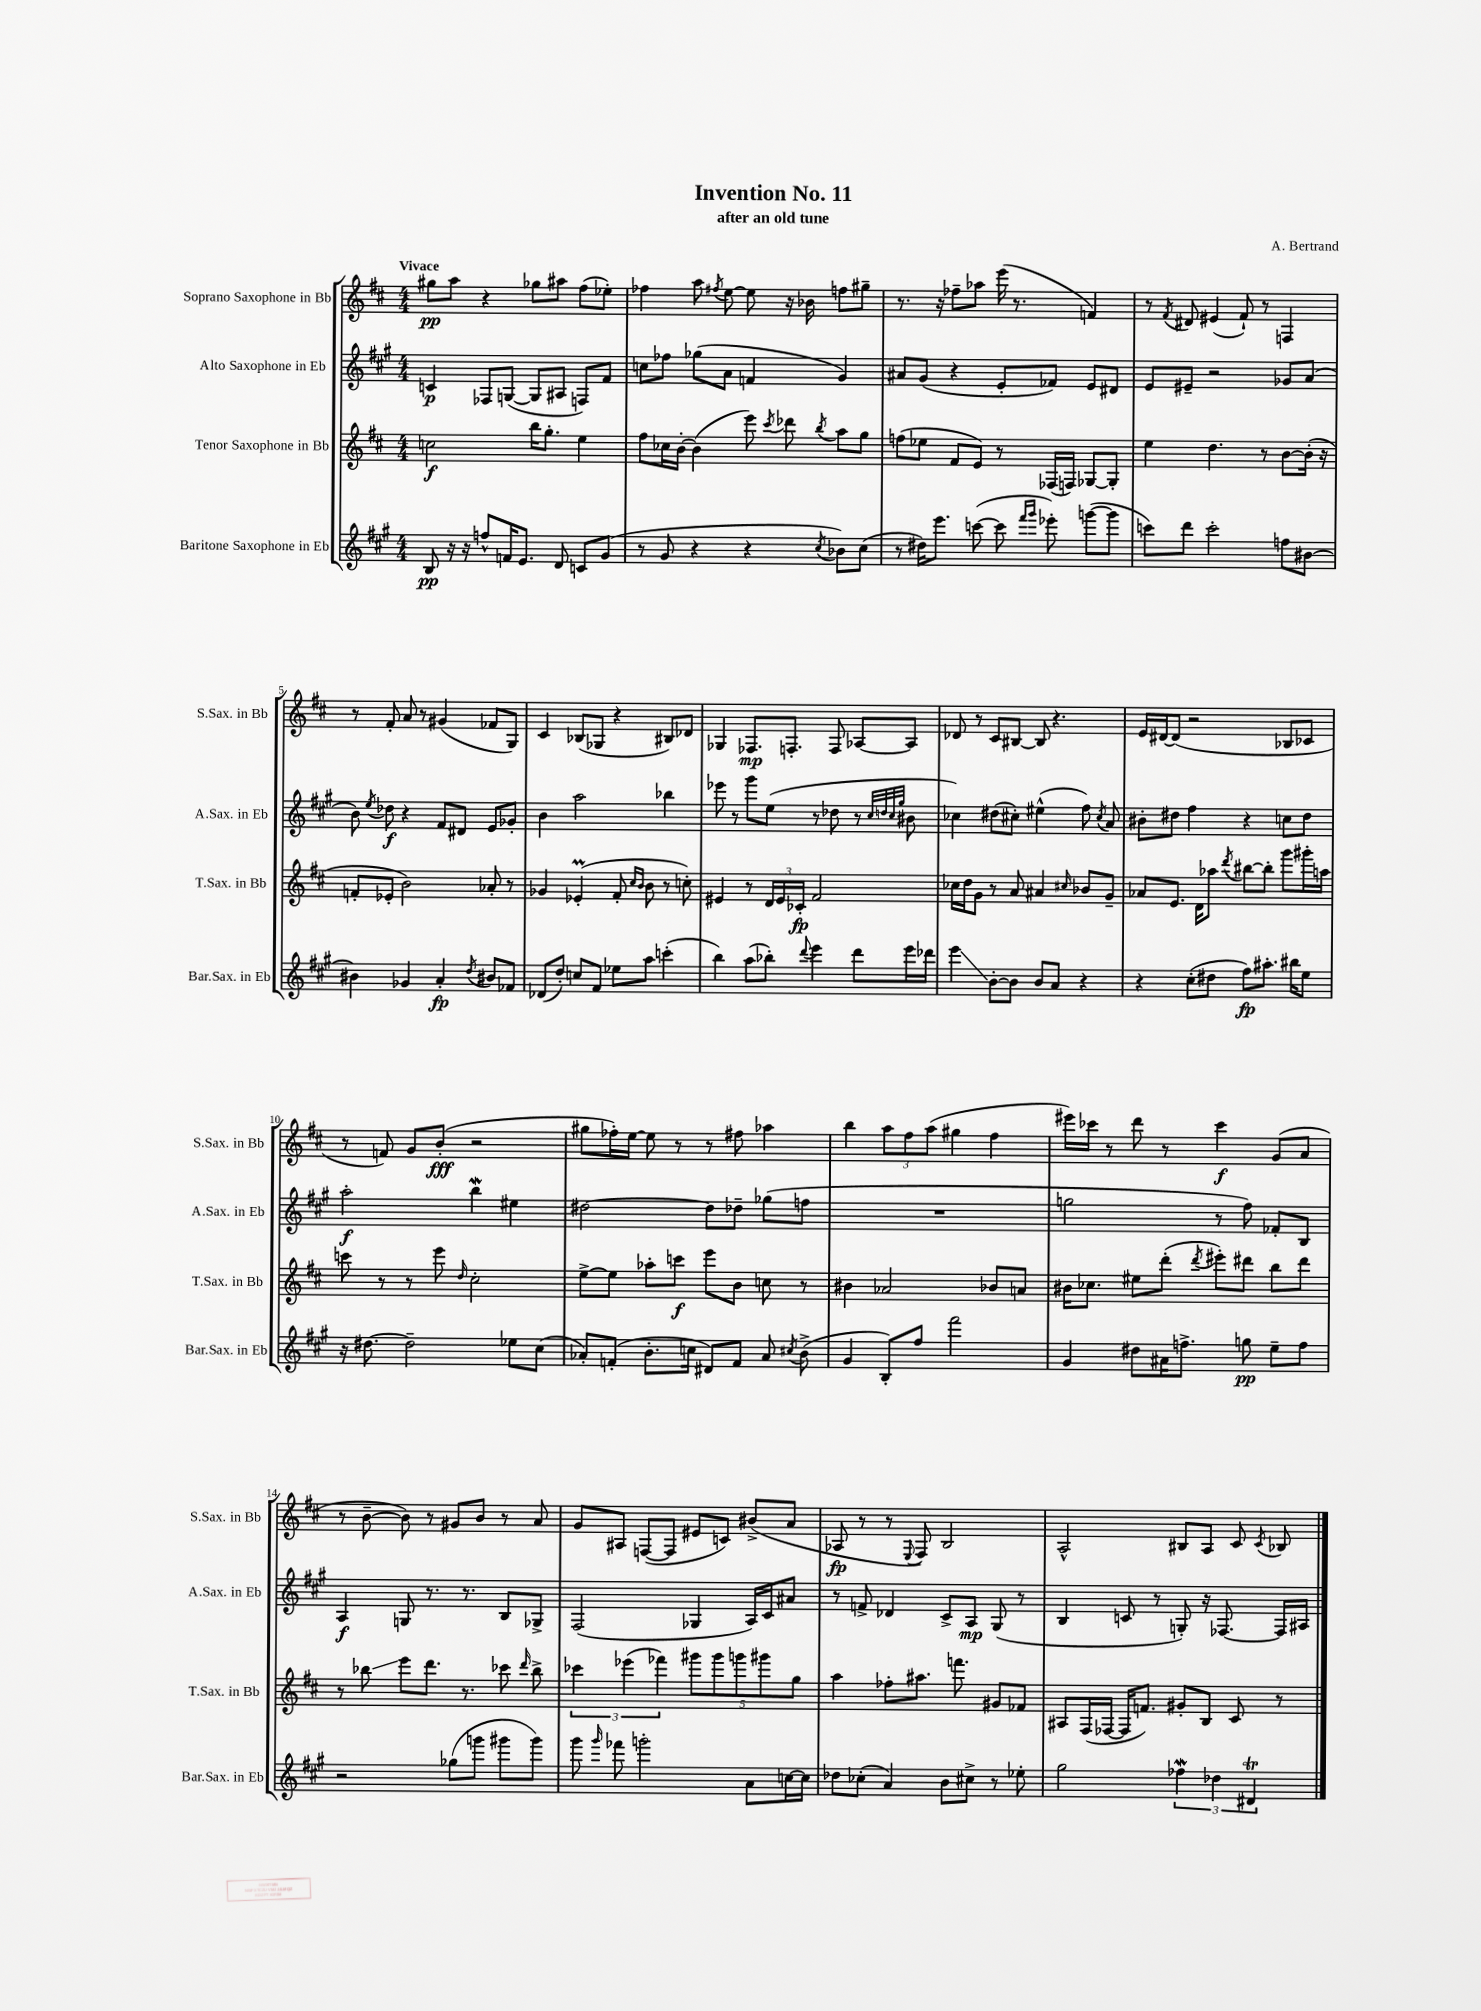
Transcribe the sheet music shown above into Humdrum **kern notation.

**kern	**kern	**kern	**kern
*staff4	*staff3	*staff2	*staff1
*clefG2	*clefG2	*clefG2	*clefG2
*k[f#c#g#]	*k[f#c#]	*k[f#c#g#]	*k[f#c#]
*M4/4	*M4/4	*M4/4	*M4/4
8B/	2cc\	4c/	8gg#\L
16r	.	.	8aa\J
16r	.	.	.
8ff^^/L	.	8F-/L	4r
16f/K	.	([8G/J	.
8.e/J	.	.	.
.	16bb\LK	8G/]L	8gg-\L
.	8.gg'\J	.	.
8d/	.	8A#/J	8aa#\J
8c/L	4ee\	8F/L)	(8ff#\L
(8g#/J	.	8f#/J	8ee-'\J)
=	=	=	=
8r	8ff#\L	8cc\L	4ff-\
8g#/	16cc-\L	8ff-\J	.
.	[16b'\JJ	.	.
4r	(4b\]	(8gg-\L	8aa\
.	.	.	8qff#/
.	.	8a\J	[8ee\
4r	8eee\)	4f/	8ee\]
.	8qccc#/	.	.
.	8ddd-\	.	16r
.	.	.	16b-\
8qcc#/	8qbb/	.	.
8b-\L)	8aa\L	4g#/)	8ff\L
(8cc#\J	8gg\J	.	8gg#~\J
=	=	=	=
8r	(8ff\L	8a#/L	8.r
16dd#\LK)	8ee-\J	(8g#/J	.
8.eee\J	.	.	16r
.	8f#/L	4r	8ff-~\L
([8ccc\	8e/J)	.	8aa-\J
8ccc\]	8r	8e'/L	(16eee\
.	.	.	8.r
16qqfff#/LL	.	.	.
16qqggg#/JJ	.	.	.
8eee-'\)	(16F-/LL	8f-/J)	.
.	16F/JJ)	.	.
([8ggg\L	[8G-/L	8e/L	4f/)
8ggg\]J	8G-'/]J	8d#/J	.
=	=	=	=
8ccc\L)	4ee\	8e/L	8r
.	.	.	8qf#/
8ddd\J	.	8e#~/J	8d#/
2ccc'\	4.dd\	2r	(4e#/
.	.	.	8f#`/)
.	8r	.	8r
8ff\L	[8b\L	8g-/L	4F/
[8b#\J	(16b'\]Jk	(8a/J	.
.	16r	.	.
=	=	=	=
4b#\]	8f'/L	8b\)	8r
.	.	8qee/	.
.	8e-'/J	8dd-\	8f#'/
4g-/	2b\)	4r	8a/
.	.	.	8r
4a'/	.	8f#/L	(4g#/
.	.	8d#/J	.
8qdd/	.	.	.
8b#/L	8a-'/	8e/L	8f-/L
8f-/J	8r	8g-'/J	8G/J)
=	=	=	=
(8d-/L	4g-/	4b\	4c#/
8dd'/J)	.	.	.
8cc/L	(4e-'/	2aa\	(8B-/L
8f#/J	.	.	8G-/J
8ee-\L	8f#'/	.	4r
.	16qqcc#/LL	.	.
.	16qqb/JJ	.	.
8aa\J	8b\	.	.
(4ccc'\	8r	4bb-\	8B#/L)
.	8cc'\)	.	8d-/J
=	=	=	=
4bb\)	4e#/	8eee-\	4G-/
.	.	8r	.
(8aa\L	8r	8ggg#\L	8.F-/L
8bb-'\J)	24d/LL	(8ee\J	.
.	24e#/	.	.
.	.	.	8.F'/J
.	24c-'/JJ	.	.
8qqddd/	.	.	.
4eee\	2f#/	8r	.
.	.	8dd-\	8F/
8ddd\L	.	8r	[8A-/L
.	.	32qqcc#/LLL	.
.	.	32qqdd/	.
.	.	32qqcc#/	.
.	.	32qqgg#/JJJ	.
16eee\L	.	8b#\	8A-/]J
16ddd-\JJ	.	.	.
=	=	=	=
4eee\	16cc-\LL	4cc-\)	8d-/
.	16dd\J	.	.
.	8g\J	.	8r
[8b'\L	8r	(8dd#\L	8c#/L
8b\]J	8a/	8cc#'\J)	[8B#/J
8b/L	4a#/	(4ee#^^\	8B#/]
8a/J	.	.	4.r
.	16qqcc#/	.	.
4r	8b-/L	8ff#\)	.
.	.	8qcc#/	.
.	8g~/J	8a/	.
=	=	=	=
4r	8a-/L	8b#'\L	16e/LL
.	.	.	[16d#/J
.	8.e/J	8dd#\J	(8d#/]J
(8cc#'\L	.	4ff#\	2r
.	16d\LK	.	.
8dd#\J	8aa-\J	.	.
.	8qddd/	.	.
8ff#\L)	[8bb#\L	4r	.
8.aa#'\J	8bb#'\]J	.	.
.	8ggg\L	8cc\L	8B-/L
16bb#\LK	.	.	.
8ee\J	16ggg#'\L	8dd#\J	8c-/J
.	16aa\JJ	.	.
=	=	=	=
16r	8ccc\	2aa'\	8r
[8.dd#\	.	.	.
.	8r	.	8f/)
2dd#~\]	8r	.	8g/L
.	8eee\	.	(8b'/J
.	16qqdd/	.	.
.	2cc#'\	4bb\	2r
8ee-\L	.	4ee#\	.
(8cc#\J	.	.	.
=	=	=	=
8a-'/L)	[8ee^\L	[2dd#\	8gg#\L
(8f'/J	8ee\]J	.	16ff-'\L)
.	.	.	[16ee\JJ
8.b'\L	8aa-'\L	.	8ee\]
.	8ccc\J	.	8r
16cc\Jk	.	.	.
8d#/L)	8eee\L	8dd#\]L	8r
8f/J	8b\J	8dd-~\J	8ff#\
8a-/	8cc\	(8gg-\L	4aa-\
8qcc#/	.	.	.
(8b^\	8r	8ff\J	.
=	=	=	=
4g#/	4b#\	1r	4bb\
8B'/L)	2a-/	.	12aa\L
.	.	.	12ff#\
8ff#/J	.	.	.
.	.	.	(12aa\J
2fff#\	.	.	4gg#\
.	8b-/L	.	4ff#\
.	8a/J	.	.
=	=	=	=
4g#/	16b#\LK	2gg\	16eee#\LL)
.	8.cc-\J	.	16ccc-\JJ
.	.	.	8r
8dd#\L	8ee#\L	.	8ddd\
16a#\K	(8ddd'\J	.	8r
8.ff^\J	.	.	.
.	8qddd/	.	.
.	8eee#'\L)	8r	4ccc-\
8gg\	8ddd#\J	8ff#\)	.
8ee~\L	8bb\L	8f-'/L	(8g/L
8ff\J	8ddd#\J	8B/J	8a/J
=	=	=	=
2r	8r	4A/	8r
.	8bb-\	.	[8b~\
.	8eee\L	8G/	8b\])
.	8.ddd\J	8.r	8r
(8gg-\L	.	.	8g#/L
.	8.r	8.r	.
8ggg\J	.	.	8b/J
8ggg#\L	8ccc-\	8B/L	8r
.	16qqddd/	.	.
8ggg#\J)	8bb-^\	8G-^/J	8a/
=	=	=	=
8ggg#\	6ccc-\	(2F#/	8g/L
16qqggg#/	.	.	.
8fff-\	.	.	8A#/J
.	(6eee-\	.	.
2ggg'\	.	.	([8F/L
.	6fff-\)	.	.
.	.	.	8F/]J
.	10ggg#\L	4G-/	8e#/L
.	10ggg#\	.	.
.	.	.	8c/J)
.	10ggg\	.	.
8a\L	.	16A/LL)	(8b#^/L
.	10ggg#\	.	.
.	.	16c#/J	.
[16cc\L	.	8a#/J	8a/J
.	10gg\J	.	.
16cc\]JJ	.	.	.
=	=	=	=
8dd-\L	4aa\	8r	8A-/
(8cc-'\J	.	8f^/	8r
4a/)	8ff-'\L	4d-/	8r
.	.	.	8qqE/
.	8.aa#\J	.	8F#/)
8b\L	.	8c#^/L	2B/
.	8.fff\	.	.
8cc#^\J	.	8A/J	.
8r	8g#/L	(8G#/	.
8ee-'\	8f-/J	8r	.
=	=	=	=
2gg#\	8A#/L	4B/	2A^^/
.	(16F#/L	.	.
.	[16F-/JJ	.	.
.	16F-/]LK	8c/	.
.	8.f/J)	.	.
.	.	8r	.
6ff-\	8g#'/L	8G'/)	8B#/L
.	8B/J	16r	8A/J
6dd-\	.	.	.
.	.	[8.F-/	.
.	8c#/	.	8c#/
6d#/	.	.	.
.	.	.	8qc#/
.	8r	16F-/]LL	8B-/
.	.	16A#/JJ	.
==	==	==	==
*-	*-	*-	*-
